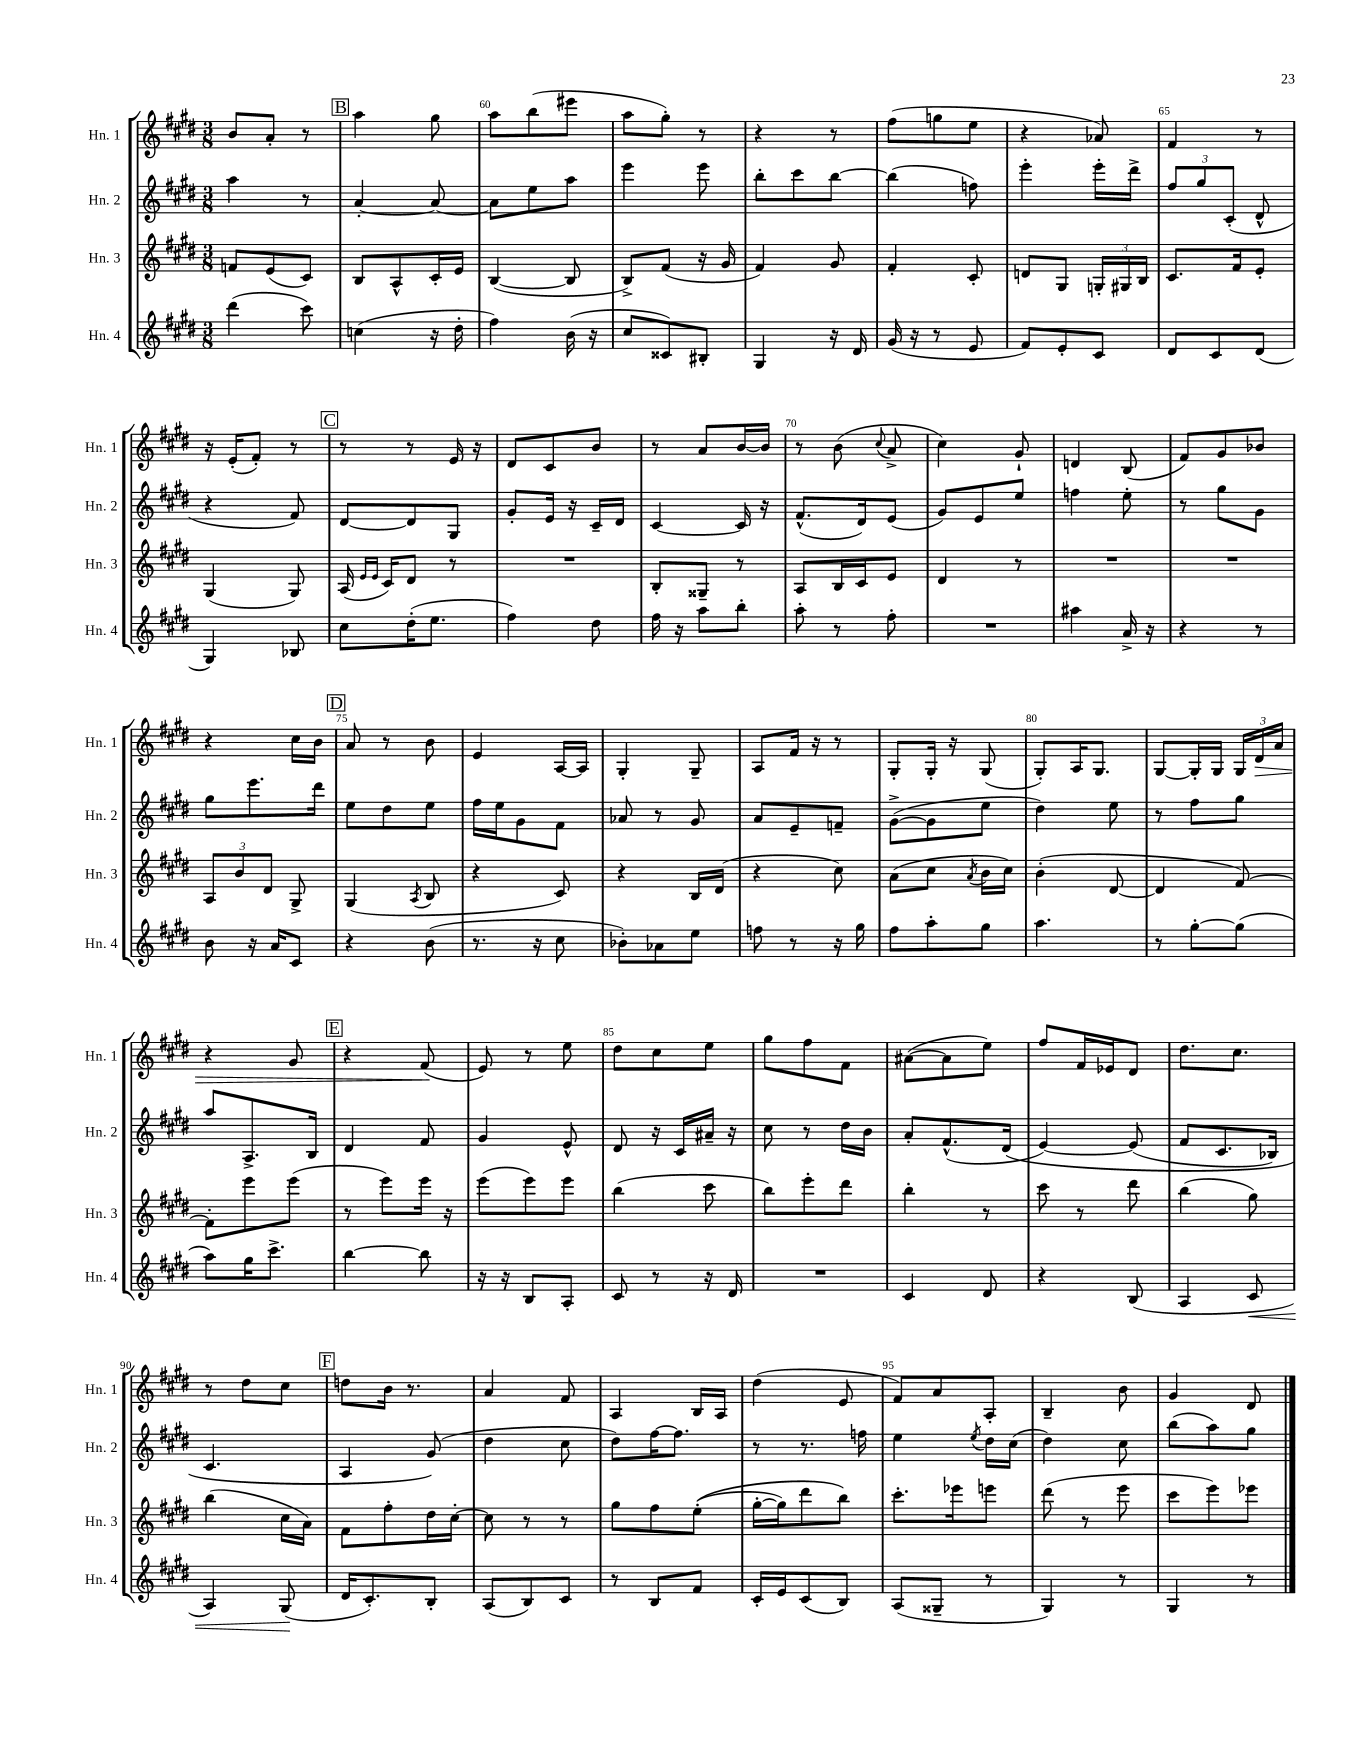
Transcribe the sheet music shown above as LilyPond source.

<<
\new StaffGroup <<
\new Staff = "s0" \with { instrumentName = "Hn. 1" shortInstrumentName = "Hn. 1" } {
    \clef treble \key e \major \numericTimeSignature \time 3/8
    \autoBeamOff b'8[ a'8]-. r8 |
    \mark \markup { \box "B" } a''4 gis''8 |
    a''8[ b''8( eis'''8] |
    a''8[ gis''8]-.) r8 |
    r4 r8 |
    fis''8[( g''8 e''8] |
    r4 aes'8) |
    fis'4 r8 |
    r16 e'16[-.( fis'8]-.) r8 |
    \mark \markup { \box "C" } r8 r8 e'16 r16 |
    dis'8[ cis'8 b'8] |
    r8 a'8[ b'16~ b'16] |
    r8 b'8( \appoggiatura { cis''8 } a'8-> |
    cis''4) gis'8-! |
    d'4 b8( |
    fis'8[) gis'8 bes'8] |
    r4 cis''16[ b'16] |
    \mark \markup { \box "D" } a'8 r8 b'8 |
    e'4 a16[~ a16] |
    gis4-. gis8-- |
    a8[ fis'16] r16 r8 |
    gis8[-. gis16]-. r16 gis8( |
    gis8[-.) a16 gis8.] |
    gis8[~ gis16-. gis16] \tuplet 3/2 { gis16[ dis'16\> a'16] } |
    r4 gis'8 |
    \mark \markup { \box "E" } r4 fis'8\!( |
    e'8) r8 e''8 |
    dis''8[ cis''8 e''8] |
    gis''8[ fis''8 fis'8] |
    ais'8[~( ais'8 e''8]) |
    fis''8[ fis'16 ees'16 dis'8] |
    dis''8.[ cis''8.] |
    r8 dis''8[ cis''8] |
    \mark \markup { \box "F" } d''8[ b'16] r8. |
    a'4 fis'8 |
    a4 b16[ a16] |
    dis''4( e'8 |
    fis'8[) a'8 a8]-. |
    b4-- b'8 |
    gis'4 dis'8 \bar "|." |
}
\new Staff = "s1" \with { instrumentName = "Hn. 2" shortInstrumentName = "Hn. 2" } {
    \clef treble \key e \major \numericTimeSignature \time 3/8
    \autoBeamOff a''4 r8 |
    \mark \markup { \box "B" } a'4~-. a'8~ |
    a'8[ e''8 a''8] |
    e'''4 e'''8 |
    b''8[-. cis'''8 b''8]~ |
    b''4( f''8) |
    e'''4-. e'''16[-. dis'''16]-> |
    \tuplet 3/2 { fis''8[ gis''8 cis'8]-.( } dis'8-^ |
    r4 fis'8) |
    \mark \markup { \box "C" } dis'8[~ dis'8 gis8] |
    gis'8[-. e'16] r16 cis'16[-- dis'16] |
    cis'4~ cis'16 r16 |
    fis'8.[-^( dis'16) e'8]( |
    gis'8[) e'8 e''8] |
    f''4 e''8-. |
    r8 gis''8[ gis'8] |
    gis''8[ e'''8. dis'''16] |
    \mark \markup { \box "D" } e''8[ dis''8 e''8] |
    fis''16[ e''16 gis'8 fis'8] |
    aes'8 r8 gis'8 |
    a'8[ e'8-- f'8]-- |
    gis'8[~->( gis'8 e''8] |
    dis''4) e''8 |
    r8 fis''8[ gis''8] |
    a''8[ a8.-> b16] |
    \mark \markup { \box "E" } dis'4 fis'8 |
    gis'4 e'8-^ |
    dis'8 r16 cis'16[ ais'16]-- r16 |
    cis''8 r8 dis''16[ b'16] |
    a'8[-. fis'8.-^( dis'16]\( |
    e'4~) e'8( |
    fis'8[ cis'8. bes16]) |
    cis'4. |
    \mark \markup { \box "F" } a4 gis'8(\) |
    dis''4 cis''8 |
    dis''8[) fis''16~ fis''8.] |
    r8 r8. f''16 |
    e''4 \acciaccatura { e''8 } dis''16[ cis''16]( |
    dis''4) cis''8 |
    b''8[( a''8) gis''8] \bar "|." |
}
\new Staff = "s2" \with { instrumentName = "Hn. 3" shortInstrumentName = "Hn. 3" } {
    \clef treble \key e \major \numericTimeSignature \time 3/8
    \autoBeamOff f'8[ e'8( cis'8]) |
    \mark \markup { \box "B" } b8[ a8-^ cis'16-. e'16] |
    b4~( b8 |
    b8[->) fis'8]( r16 gis'16 |
    fis'4) gis'8 |
    fis'4-. cis'8-. |
    d'8[ gis8] \tuplet 3/2 { g16[-. gis16 b16] } |
    cis'8.[ fis'16 e'8]-. |
    gis4( gis8) |
    \mark \markup { \box "C" } a16( \grace { e'16[ e'16] } cis'16[) dis'8] r8 |
    R4. |
    b8[-. gisis8]-- r8 |
    a8[ b16 cis'16 e'8] |
    dis'4 r8 |
    R4. |
    R4. |
    \tuplet 3/2 { a8[ b'8 dis'8] } gis8-> |
    \mark \markup { \box "D" } gis4( \acciaccatura { a8 } b8 |
    r4 cis'8) |
    r4 b16[ dis'16]( |
    r4 cis''8) |
    a'8[( cis''8] \acciaccatura { a'8 } b'16[ cis''16]) |
    b'4-.( dis'8~ |
    dis'4 fis'8~) |
    fis'8[-. e'''8 e'''8]( |
    \mark \markup { \box "E" } r8 e'''8[) e'''16] r16 |
    e'''8[( e'''8) e'''8] |
    b''4( cis'''8 |
    b''8[) e'''8-. dis'''8] |
    b''4-. r8 |
    cis'''8 r8 dis'''8 |
    b''4( gis''8) |
    b''4( cis''16[ a'16]) |
    \mark \markup { \box "F" } fis'8[ fis''8-. dis''16 cis''16]~-. |
    cis''8 r8 r8 |
    gis''8[ fis''8 e''8]-.(\( |
    gis''16[~-. gis''16) dis'''8 b''8]\) |
    cis'''8.[-. ees'''16 e'''8] |
    dis'''8( r8 e'''8 |
    cis'''8[ e'''8) ees'''8] \bar "|." |
}
\new Staff = "s3" \with { instrumentName = "Hn. 4" shortInstrumentName = "Hn. 4" } {
    \clef treble \key e \major \numericTimeSignature \time 3/8
    \autoBeamOff dis'''4( cis'''8) |
    \mark \markup { \box "B" } c''4( r16 dis''16-. |
    fis''4) b'16( r16 |
    cis''8[ cisis'8) bis8]-. |
    gis4 r16 dis'16 |
    gis'16( r16 r8 e'8 |
    fis'8[) e'8-. cis'8] |
    dis'8[ cis'8 dis'8]( |
    gis4) bes8 |
    \mark \markup { \box "C" } cis''8[ dis''16-.( e''8.] |
    fis''4) dis''8 |
    fis''16 r16 a''8[ b''8]-. |
    a''8-. r8 fis''8-. |
    R4. |
    ais''4 a'16-> r16 |
    r4 r8 |
    b'8 r16 a'16[ cis'8] |
    \mark \markup { \box "D" } r4 b'8( |
    r8. r16 cis''8 |
    bes'8[-.) aes'8 e''8] |
    f''8 r8 r16 gis''16 |
    fis''8[ a''8-. gis''8] |
    a''4. |
    r8 gis''8[~-. gis''8]( |
    a''8[) gis''16 cis'''8.]-> |
    \mark \markup { \box "E" } b''4~ b''8 |
    r16 r16 b8[ a8]-. |
    cis'8 r8 r16 dis'16 |
    R4. |
    cis'4 dis'8 |
    r4 b8( |
    a4 cis'8\< |
    a4) gis8\!( |
    \mark \markup { \box "F" } dis'16[ cis'8.-.) b8]-. |
    a8[( b8) cis'8] |
    r8 b8[ fis'8] |
    cis'16[-. e'16 cis'8( b8]) |
    a8[( gisis8]-- r8 |
    gis4) r8 |
    gis4 r8 \bar "|." |
}
>>
>>
\layout { \context { \Score currentBarNumber = #58 \override BarNumber.break-visibility = ##(#f #t #t) barNumberVisibility = #(every-nth-bar-number-visible 5) } }
